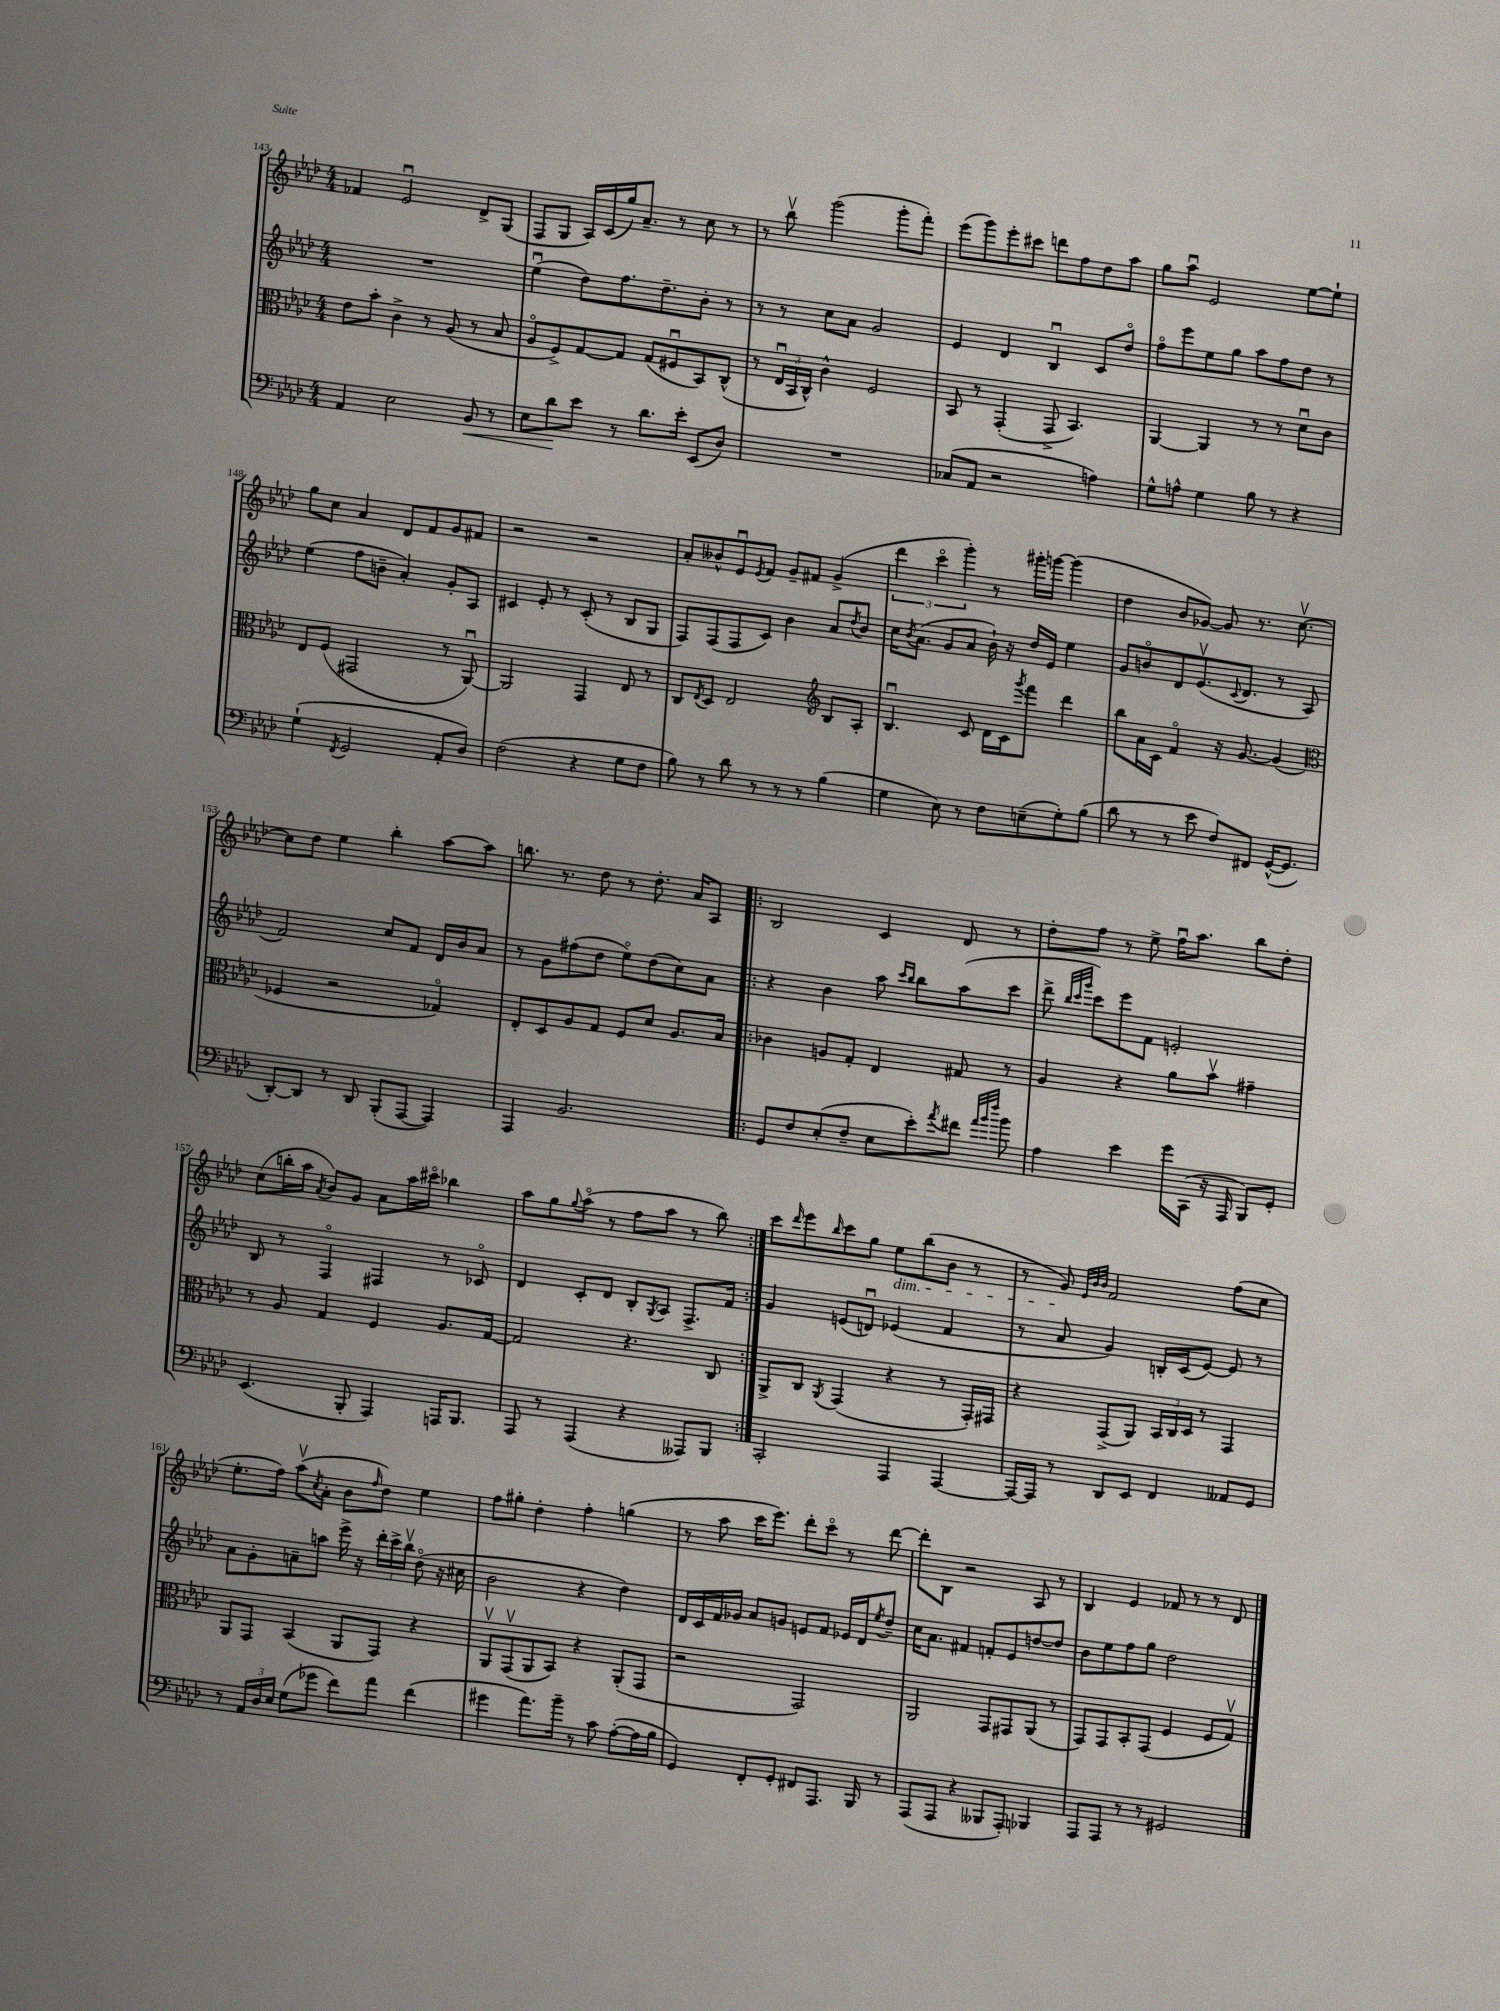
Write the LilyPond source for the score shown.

<<
\new StaffGroup <<
\new Staff = "s0" {
    \clef treble \key aes \major \numericTimeSignature \time 4/4
    fes'4 ees'2\downbow des'8-> g8( |
    f8 g8 aes16) c'16( g''16) aes'8.-- r8 c''8 r8 |
    r8 bes''8\upbow g'''2( g'''8-. f'''8-.) |
    ees'''8( g'''8) ees'''8-. cis'''8 d'''8 f''8 des''8 aes''8 |
    g''8 aes''8\downbow ees'2 ees''8~ ees''8-! |
    g''8 c''8 aes'4 des'8 f'8 g'8 fis'8 |
    r2 r2 |
    aes'8-. beses'8-^ ees'8\downbow \acciaccatura { ees'8 } f'8 g'8-- fis'8 g'4->( |
    \tuplet 3/2 { des'''4 c'''4\flageolet g'''4-.) } r8 gis'''16-. g'''16~ g'''4( |
    des''4 bes'8 ges'8~) ges'8 r8. c''8.~\upbow |
    c''8 des''8 ees''4 bes''4-. aes''8~ aes''8 |
    b''8. r8. des''8 r8 des''8.-. aes'16 aes8 |
    \repeat volta 2 { bes2 c'4 des'8 r8 |
    des''8-. f''8 r8 ees''8-> f''16\downbow aes''8. bes''8 des''8-. |
    c''8( b''16-. aes''16 \acciaccatura { aes'8 } bes'8) g'8 aes'8 aes''16 cis'''16\flageolet bes''4 |
    aes''8 g''8 \appoggiatura { g''8 } aes''8\flageolet( r8 f''8 aes''8 r8 bes''8) | }
    c'''8 \grace { des'''16 } ees'''8 \grace { bes''16 } c'''8 g''8 ees''8\dim bes''8( bes'8 r8 |
    r8 g'8\!) \grace { ees'32 bes'32 bes'32 } f'2 f''8( c''8 |
    ees''8.-. f''16) aes''8\upbow( \acciaccatura { c''8 } aes'8-. bes'8 \grace { f''16 } des''8) ees''4 |
    f''8 gis''8-. des''4-. f''4-. g''4( |
    r8 aes''8 c'''16 ees'''8.) des'''8-. c'''8\flageolet r8 des'''8~ |
    des'''8-. bes8 r2 aes8 r8 |
    bes4 ees'4 fes'8 r8 r8 des'8 \bar "|." |
}
\new Staff = "s1" {
    \clef treble \key aes \major \numericTimeSignature \time 4/4
    R1 |
    ees''4\downbow( des''8) f''8. des''8.-- bes'8-. r8 |
    r8 r8 c''8 aes'8 g'2 |
    ees'4 des'4 bes4\downbow c'8 des''8\flageolet |
    f''8\flageolet ees'''8 ees''8 g''8 aes''8 f''8 des''8 r8 |
    ees''4( f''8 b'8-- aes'4-.) g'8-. aes8 |
    cis'4 ees'8-. r8 cis'8-.( r8 bes8 g8 |
    f8) f8( f8 c'8) bes'4 aes'8 \acciaccatura { des''8 } bes'8 |
    c''16 \acciaccatura { bes'8 } aes'8.( g'8 aes'8 bes'16-!) r16 des''16 ees'16 ees''4 |
    g'8 b'8\flageolet des'8 ees'8.\upbow( \appoggiatura { c'8 } des'8. r8 aes8 |
    f'2) c''8 f'8 des'16 bes'16 aes'8 |
    r8 g'8 fis''8( des''8 ees''8\flageolet) des''8( c''8) aes'8 |
    \repeat volta 2 { r4 bes'4 aes''8 \grace { c'''16 bes''16 } bes''8 aes''8( c'''8 |
    des'''8-> \grace { bes''32 c'''32 g'''32 } c'''8) ees'''8 f'8 e'2-. |
    bes8 r8 f4\flageolet fis4 r8 ces'8\flageolet |
    des'4 c'8-. des'8 bes8-. \acciaccatura { g8 } aes8 f8.-> f'16 | }
    g'4 e'8( d'8\downbow) ees'4( f'4 |
    r8 aes'8 g'4) b16-. c'16( ees'8~) ees'8 r8 |
    aes'8 g'8-. a'8-- a''8 ees'''16-> r16 \tuplet 3/2 { des'''16-. c'''16-> bes''16\upbow } des''8\flageolet( r16 cis''16 |
    bes'2 r4 des''4) |
    des'16 c'16 f'16 ges'16 aes'8 g'8 e'8 f'8 ees'16 des'16 \acciaccatura { ees''8 } des''8-- |
    c''16 aes'8. fis'4 f'8-. ees'8 d''8~ d''8 |
    bes'8 ees''8 f''8 g''8 des''2 \bar "|." |
}
\new Staff = "s2" {
    \clef alto \key aes \major \numericTimeSignature \time 4/4
    ees'8 bes'8-. c'4-> r8 aes8( r8 bes8 |
    aes8\flageolet f8->) g8~ g8 g8( fis8\downbow bes,8) c8-^( |
    r8 \tuplet 3/2 { ees16\downbow bes,16 c16-^) } c'4-^ f2 |
    bes,8 r8 g,4-.( g,8-> bes,4.) |
    aes,4~ aes,4 r8 r8 des'8\downbow c'8 |
    ees8 f8( gis,2 r8 aes,8~\downbow) |
    aes,2 g,4 ees8 r8 |
    c8 \acciaccatura { ees8 } des8 ees2 \clef treble bes8 aes8-. |
    bes4.\downbow c'8 des'16 c'16 \acciaccatura { g'''8 } f'''8 des'''4 |
    bes''8 aes'16 c'16 f'4\flageolet r16 g'8.~ g'4( |
    \clef alto fes4 r2 ges4\flageolet) |
    ees8-. des8 aes8 g8 f8 des'8 aes8. bes16 |
    \repeat volta 2 { ces'4 a8 g8-. ees4 gis8 r8 |
    aes4 r4 aes'8 bes'8\upbow gis'4-- |
    r8 aes8 g4 f4 aes8. g16~ |
    g2 r4. c8 | }
    aes,8-> c8 \acciaccatura { aes,8 } g,4( r4 r8 g,16-.) gis,16 |
    r4 g,8->( aes,8) \tuplet 3/2 { bes,16 c16 des16 } r8 g,4 |
    aes,8 g,8 bes,4( aes,8 g,8) r4 |
    aes,8\upbow g,8\upbow( aes,8 bes,8) r4 aes,8-.( g,8 |
    r2 g,2) |
    aes,2 g,8 gis,8 aes,8( r8 |
    g,8) g,8 bes,8-. g,8( f4 f8 g8\upbow) \bar "|." |
}
\new Staff = "s3" {
    \clef bass \key aes \major \numericTimeSignature \time 4/4
    aes,4 ees2 bes,8\< r8 |
    ees8 des'8\! ees'8 r8 des'8. ees'16-. ees,8( des8) |
    R1 |
    ces8( aes,8 r2 a4) |
    g8-^ a8-^ g4 bes8 r8 r4 |
    g4-!( \acciaccatura { f,8 } g,2 aes,8-. des8) |
    f2( r4 g8 f8 |
    bes8) r8 des'8 r8 r8 r8 bes4( |
    g4 ees8) r8 f8 e8--( g8-.) bes8( |
    des'8 r8 r8 ees'8 f8) fis,8 g,16~-^( g,8. |
    des,8~-.) des,8 r8 des,8 bes,,8-.( aes,,8~ aes,,4) |
    aes,,4 bes,2. |
    \repeat volta 2 { g,8 f8 ees8-.( f8-- ees8 ees'8-.) \acciaccatura { aes'8 } fis'8 \grace { aes'32 bes'32 f''32 } bes'8 |
    aes4 ees'4 g'16 c,16( r16 aes,,16 bes,,8) g,8-. |
    ees,4.( bes,,8-. aes,,4) a,,16 bes,,8. |
    aes,,8 r8 aes,,4( r4 aeses,,8) bes,,8 | }
    c,2-. aes,,4 aes,,4~ |
    aes,,16~ aes,,16 r8 des,8 ees,8 f,4 aeses,8 g,8 |
    r8 \tuplet 3/2 { aes,16 des16 ees16 } g8( ges'8 f'8) aes'8 f'4( |
    gis'4 aes'8.) bes'16-- r8 c'8 aes8~-.( aes16 bes16 |
    g,4) f,8-. g,8-. fis,8 aes,,8. bes,,16 r8 |
    aes,,8( aes,,8 r4 beses,,8 aes,,8-.) bes,,4 |
    aes,,8 aes,,8 r8 r8 gis,2 \bar "|." |
}
>>
>>
\layout { \context { \Score currentBarNumber = #143 } }
